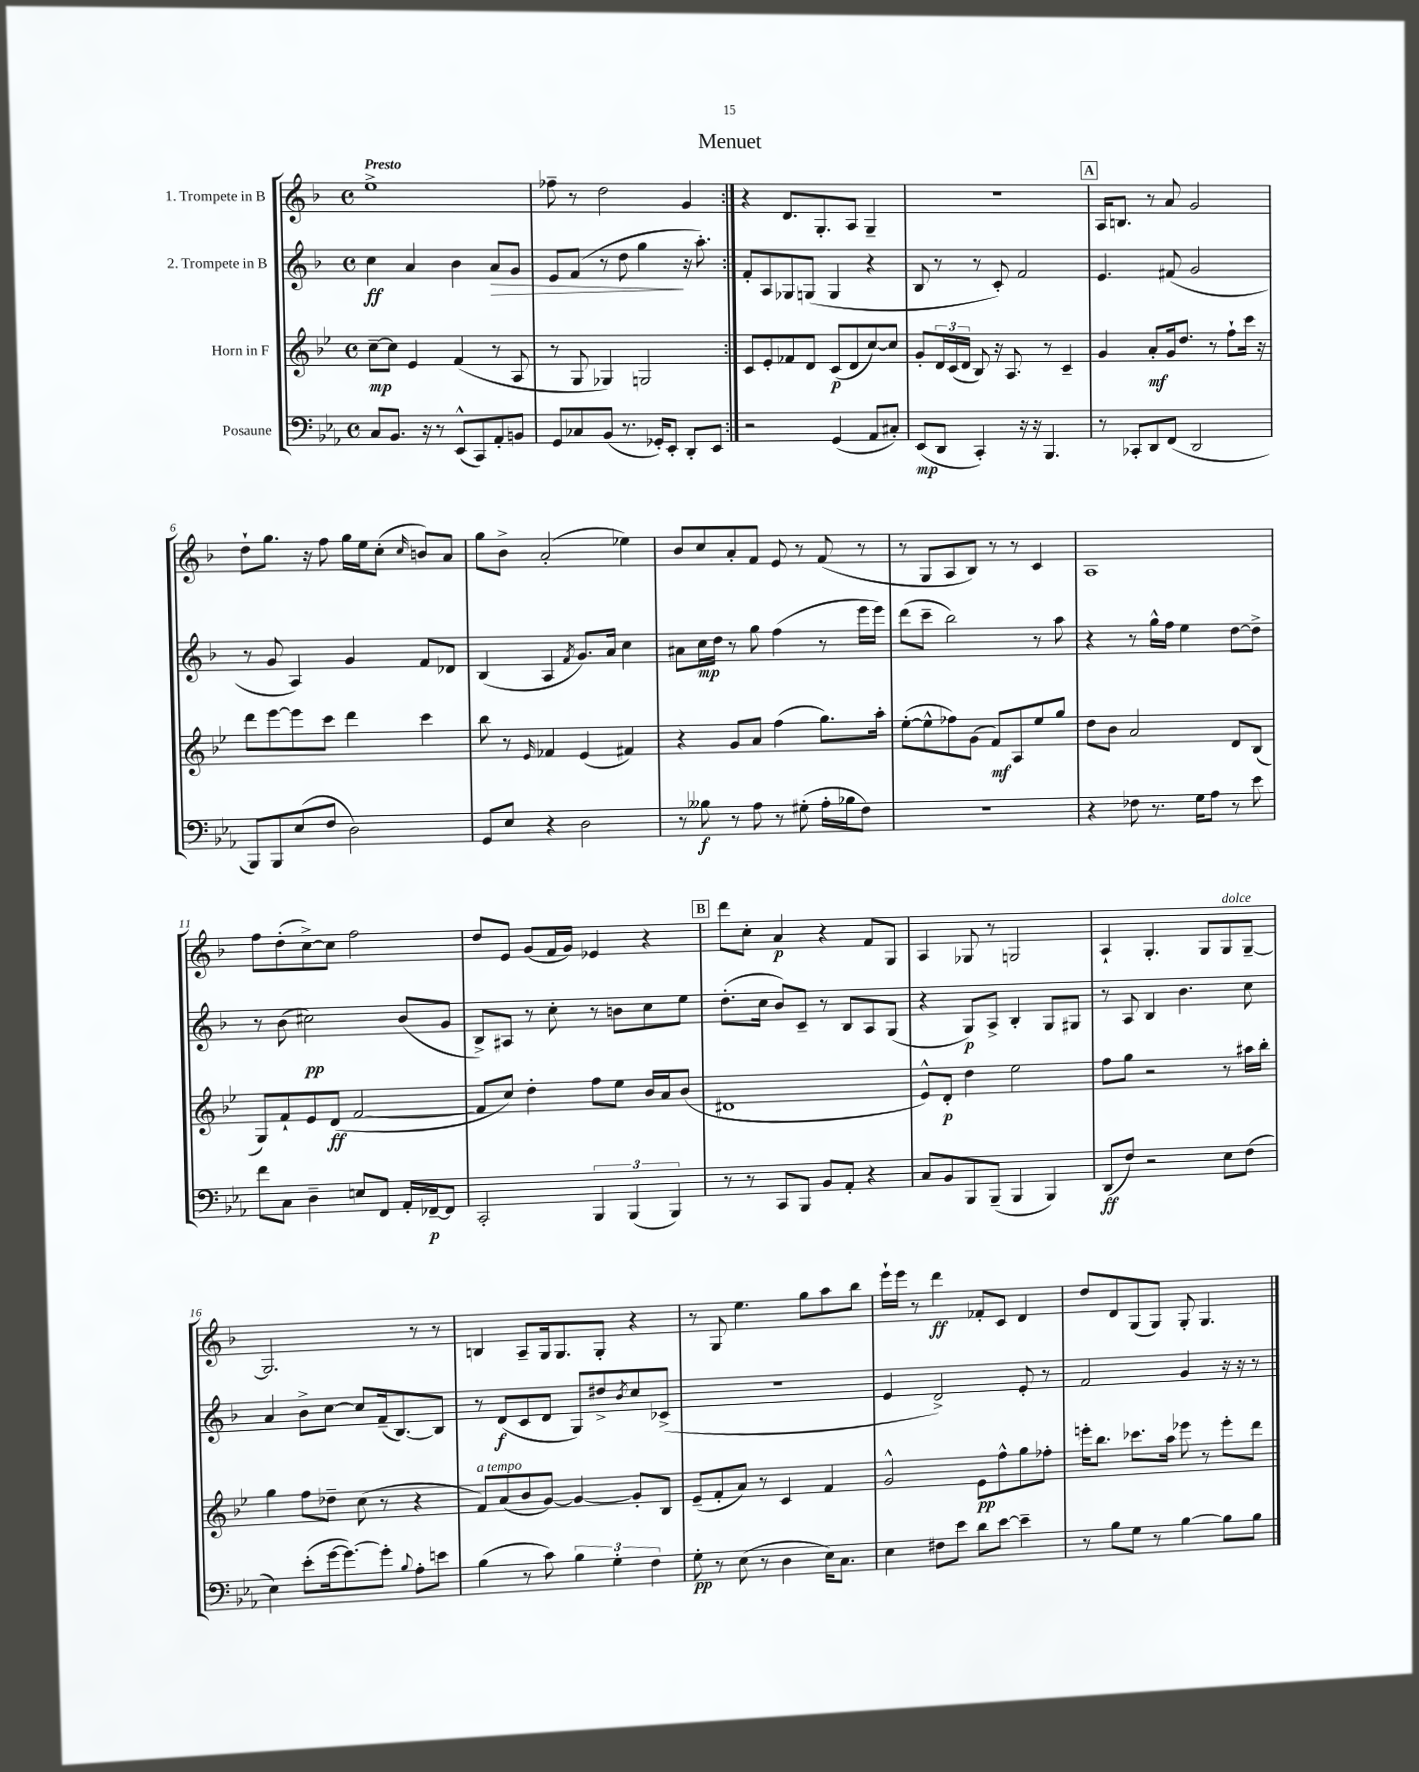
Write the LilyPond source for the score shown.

\header { title = "Menuet" }
<<
\new StaffGroup <<
\new Staff = "s0" \with { instrumentName = "1. Trompete in B" } {
    \clef treble \key f \major \defaultTimeSignature \time 4/4 \tempo "Presto"
    \repeat volta 2 { e''1-> |
    fes''8-- r8 d''2 g'4 | }
    r4 d'8. g8.-. a8 g4-- |
    R1 |
    \mark \markup { \box "A" } a16 b8. r8 a'8 g'2 |
    d''8-! g''8. r16 f''8 g''16 e''16 c''8-.( \grace { c''16 } b'8) a'8 |
    g''8 bes'8-> a'2-.( ees''4) |
    bes'8 c''8 a'8-. f'8 e'8 r8 f'8( r8 |
    r8 g8 a8 bes8) r8 r8 c'4 |
    a1 |
    f''8 d''8-.( c''8~->) c''8 f''2 |
    d''8 e'8 g'8( f'16 g'16) ees'4 r4 |
    \mark \markup { \box "B" } d'''8 c''8-. a'4\p r4 f'8 g8 |
    a4 ges8 r8 g2 |
    a4-! g4.-. g8 g8^\markup { \italic "dolce" } g8~-- |
    g2. r8 r8 |
    b4 a8-- g16 g8. g8-. r4 |
    r8 g8 e''4. g''8 a''8 bes''8 |
    e'''16-! e'''16 r8 d'''4\ff fes'8-. c'8 d'4 |
    d''8 d'8 g8( g8) g8-. g4. \bar "|." |
}
\new Staff = "s1" \with { instrumentName = "2. Trompete in B" } {
    \clef treble \key f \major \defaultTimeSignature \time 4/4
    \repeat volta 2 { c''4\ff a'4 bes'4 a'8\> g'8 |
    e'8 f'8( r8 d''8 g''4\! r16 a''8.-.) | }
    f'8-. a8 ges8 g8( g4 r4 |
    bes8 r8 r8 c'8-.) f'2 |
    \mark \markup { \box "A" } e'4. fis'8( g'2 |
    r8 g'8 a4) g'4 f'8 des'8 |
    bes4( a4 \acciaccatura { f'8 } g'8.) a'16 c''4 |
    ais'8 c''16\mp d''16 r8 g''8 f''4( r8 e'''16 e'''16) |
    d'''8( c'''8-- bes''2) r8 a''8 |
    r4 r8 g''16-^ f''16 e''4 d''8~ d''8-> |
    r8 bes'8( cis''2\pp) bes'8( g'8 |
    bes8->) ais8 r8 c''8-. r8 b'8 c''8 e''8 |
    \mark \markup { \box "B" } d''8.-.( c''16 bes'8) c'8-- r8 bes8 a8 g8( |
    r4 g8\p) a8-> bes4-. g8 gis8 |
    r8 a8 bes4 bes'4. c''8 |
    a'4 bes'8-> c''8~ c''8 f'16--( bes8.~) bes8 |
    r8 d'8\f( c'8 d'8 g8) dis''8-> \acciaccatura { bes'8 } c''8 ces'8->( |
    R1 |
    e'4 d'2->) e'8-. r8 |
    f'2 g'4 r16 r16 r8 \bar "|." |
}
\new Staff = "s2" \with { instrumentName = "Horn in F" } {
    \clef treble \key bes \major \defaultTimeSignature \time 4/4
    \repeat volta 2 { c''8~--\mp c''8 ees'4 f'4( r8 a8 |
    r8 g8 ges4) g2 | }
    c'8 ees'8-. fes'8 d'8 c'8\p( d'8 c''8~) c''8 |
    g'8-. \tuplet 3/2 { d'16 c'16( d'16 } bes8) r16 a8. r8 c'4-- |
    \mark \markup { \box "A" } g'4 a'8-.\mf g'16 d''8. r8 f''8-! c'''16 r16 |
    d'''8 ees'''8~ ees'''8 c'''8 d'''4 c'''4 |
    bes''8 r8 \grace { ees'16 } fes'4 ees'4( fis'4) |
    r4 g'8 a'8 f''4( g''8.) a''16-. |
    ees''8~-.( ees''8-^ fes''8) g'8( f'8\mf) a8 ees''8 g''8 |
    d''8 bes'8 a'2 d'8 bes8( |
    g8) f'8-! ees'8 d'8\ff( f'2~ |
    f'8 c''8) d''4-. f''8 ees''8 bes'16 a'16 bes'8( |
    \mark \markup { \box "B" } dis'1 |
    ees'8-^) d'8-.\p d''4 ees''2 |
    f''8 g''8 r2 r8 ais''16 bes''16-. |
    g''4 f''8 des''8-- c''8( r8 r4 |
    f'8^\markup { \italic "a tempo" }) a'8( bes'8 g'8~) g'4~ g'8-. bes8 |
    ees'8--( f'8-. a'8) r8 c'4 f'4 |
    g'2-^ ees'8\pp f''8-^ g''8 fes''8-. |
    e'''16-. bes''8. ces'''8. a''16 ees'''8 r8 ees'''8-. d'''8 \bar "|." |
}
\new Staff = "s3" \with { instrumentName = "Posaune" } {
    \clef bass \key ees \major \defaultTimeSignature \time 4/4
    \repeat volta 2 { c8 bes,8. r16 r8 ees,8-^( c,8) aes,8-. b,8 |
    g,8 ces8 bes,8( r8. ges,16-.) ees,8-. d,8-. ees,8 | }
    r2 g,4( aes,8 cis8-.) |
    ees,8\mp( d,8 c,4-.) r16 r16 bes,,4. |
    \mark \markup { \box "A" } r8 ces,8-. d,8 f,8( d,2 |
    bes,,8) bes,,8 ees8( f8 d2) |
    g,8 ees8 r4 d2 |
    r8 beses8\f r8 aes8 r8 gis8-.( aes16-. bes16 f8) |
    R1 |
    r4 fes8 r8. g16 aes8 r8 ees'8 |
    f'8 c8 d4-- e8 f,8 aes,16-. fes,16~--\p fes,8 |
    c,2-. \tuplet 3/2 { bes,,4 bes,,4( bes,,4) } |
    \mark \markup { \box "B" } r8 r8 c,8 bes,,8 bes,8 aes,8-. r4 |
    c8 bes,8 bes,,8 bes,,8--( bes,,4 bes,,4) |
    d,8\ff( f8) r2 ees8 f8( |
    ees4) ees'8-.( g'16~ g'8.~) g'8-. \appoggiatura { bes8 } aes8-. e'8 |
    bes4( r8 c'8) \tuplet 3/2 { bes4 g4-. f4 } |
    g8-.\pp r8 ees8( r8 d4 ees16) c8. |
    ees4 fis8 ees'8 d'8 ees'8~ ees'4-- |
    r8 bes8 g8 r8 bes4~ bes8 bes8 \bar "|." |
}
>>
>>
